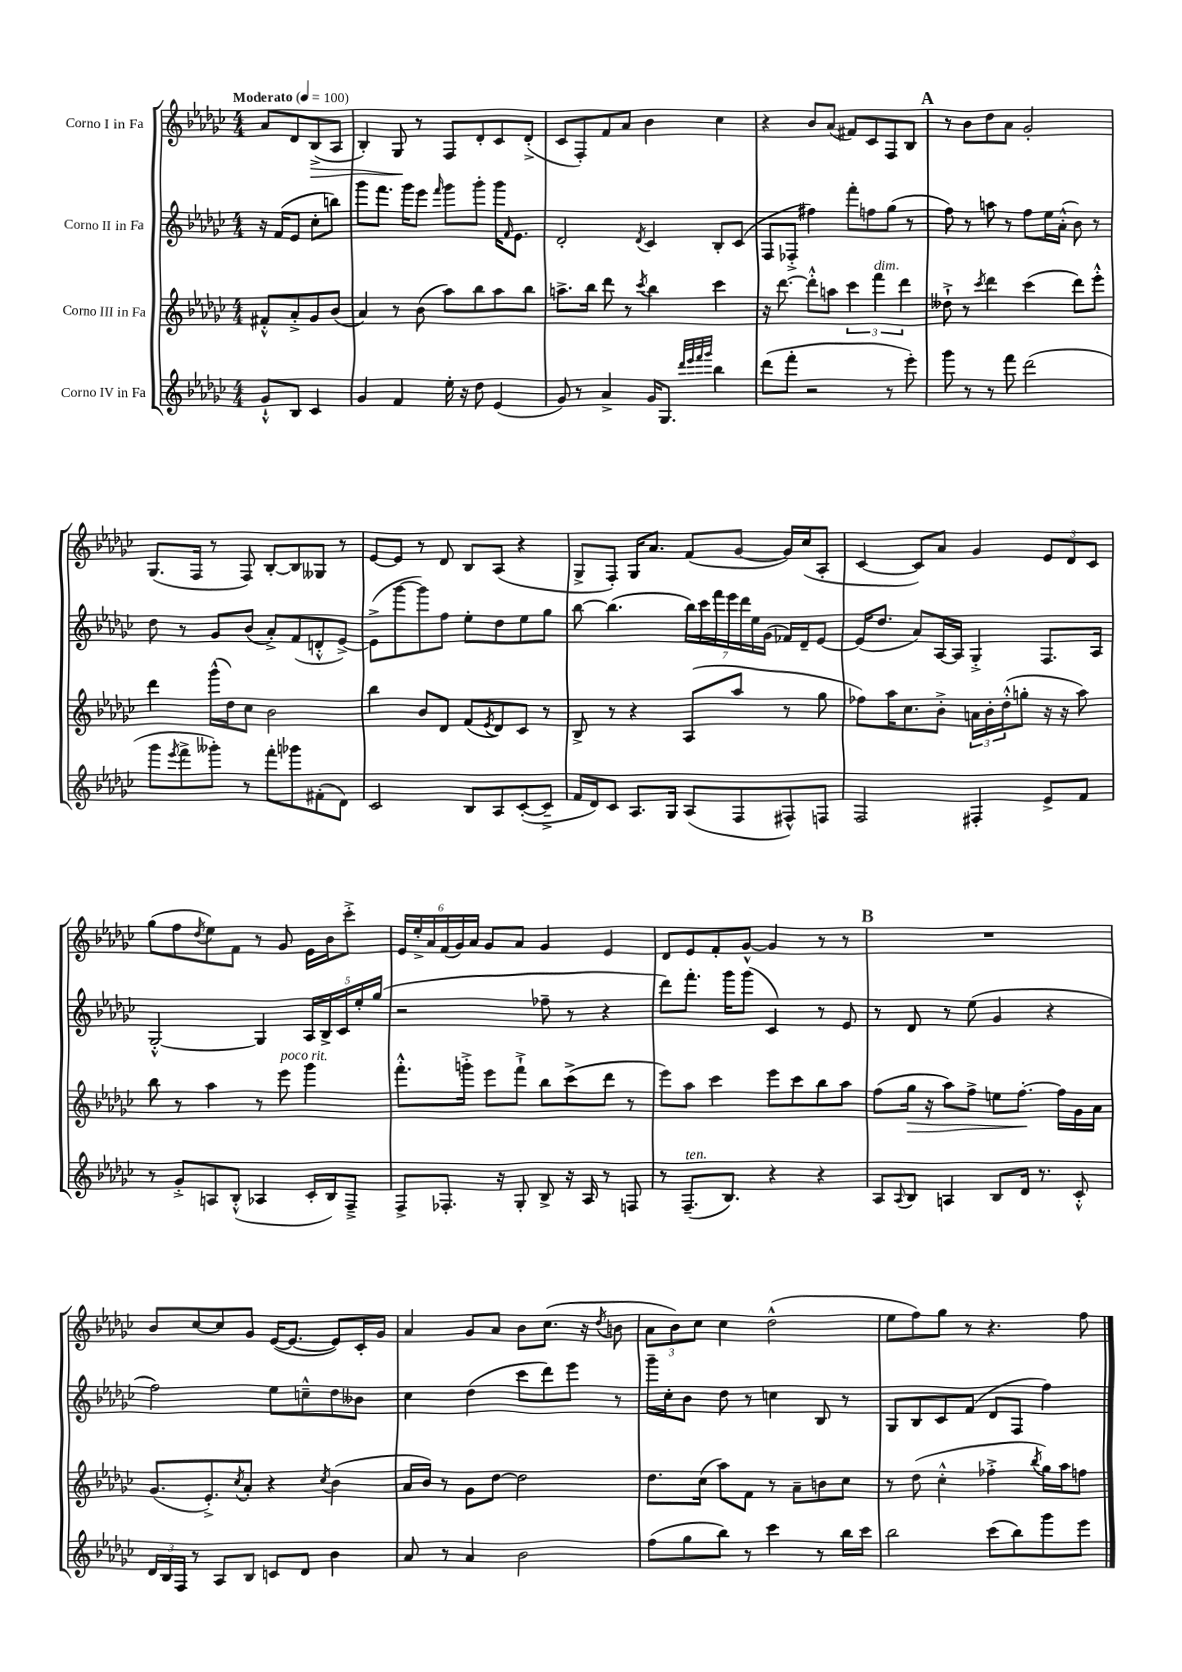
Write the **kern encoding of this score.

**kern	**kern	**kern	**kern
*staff4	*staff3	*staff2	*staff1
*clefG2	*clefG2	*clefG2	*clefG2
*k[b-e-a-d-g-c-]	*k[b-e-a-d-g-c-]	*k[b-e-a-d-g-c-]	*k[b-e-a-d-g-c-]
*M4/4	*M4/4	*M4/4	*M4/4
*MM100	*MM100	*MM100	*MM100
8g-`^^	8f#'^^	16r	8a-
.	.	(16f	.
8B-	8a-'^	8e-	8d-
4c-	8g-	8cc-'	(8B-^
.	(8b-	8bb)	8A-
=	=	=	=
4g-	4a-)	8ggg-	4B-')
.	.	8.fff	.
4f	8r	.	8G-
.	.	16ggg-	.
.	(8b-	8eee-	8r
.	.	16qqfff	.
16ee-'	8aa-)	8ggg-	8F
16r	.	.	.
8dd-	8bb-	8ggg-'	8d-'
(4e-	8aa-	16ggg-	8c-
.	.	16qqf	.
.	.	8.e-	.
.	8bb-	.	(8d-'^
=	=	=	=
8g-)	8.aa^	2d-'	8c-
8r	.	.	8F')
.	16bb-	.	.
4a-^	8ddd-	.	8f
.	8r	.	8a-
.	8qccc-	8qd-	.
16g-	4bb-	4c-	4b-
8.G-	.	.	.
32qqddd-	.	.	.
32qqeee-	.	.	.
32qqfff	.	.	.
32qqggg-	.	.	.
4bb-	4ccc-	8B-'	4cc-
.	.	(8c-	.
=	=	=	=
(8ddd-	16r	8F	4r
.	[8.ddd-	.	.
8fff'	.	8F-'^	.
2r	8ddd-'^^]	4ff#)	8b-
.	8aa	.	(8a-
.	6ccc-	8fff'	8f#)
.	.	8ff	8c-
.	6fff	.	.
8r	.	(8gg-	8F
.	6ddd-	.	.
8eee-')	.	8r	8B-
=	=	=	=
8ggg-	8dd--`^	8ff)	8r
8r	8r	8r	8b-
.	8qccc-	.	.
8r	4ddd-	8aa	8dd-
8fff	.	8r	8a-
(2ddd-	(4ccc-	8ff	2g-'
.	.	16ee-	.
.	.	(16a-'^^	.
.	8ddd-)	8b-)	.
.	8eee-'^^	8r	.
=	=	=	=
8ggg-	4ddd-	8dd-	(8.G-
8qeee-	.	.	.
8fff^	.	8r	.
.	.	.	16F
8ggg--')	(16ggg-^^	8g-	8r
.	16dd-)	.	.
8r	8cc-	(8b-	8F)
8fff'	2b-	8a-'^)	[8B-'
8ggg-	.	(8f	8B-]
(8f#'	.	8d'^^	8G--
8d-)	.	[8e-^)	8r
=	=	=	=
2c-	4bb-	(8e-^]	[8e-
.	.	[8ggg-	8e-]
.	8b-	8ggg-])	8r
.	8d-	8ff	8d-
8B-	(8f	8ee-'	8B-
.	8qe-	.	.
8A-	8d-)	8dd-	(8A-
([8c-'	8c-	8ee-	4r
8c-~^]	8r	8gg-	.
=	=	=	=
16f	8B-^	[8bb-	8G-^
16d-)	.	.	.
8c-	8r	(4.bb-]	8F')
8.A-	4r	.	16G-
.	.	.	8.a-
16G-	.	.	.
(8A-	(8A-	28bb-)	(8f
.	.	28ccc-	.
.	.	28fff	.
.	.	28eee-	.
8F	8aa-	.	[8g-
.	.	28ddd-	.
.	.	28ee-	.
.	.	(28g-	.
8F#^^)	8r	16f-)	16g-])
.	.	16d-~	(16cc-
8F	8gg-	[8e-	8A-'
=	=	=	=
2F	8ff-)	(16e-]	[4c-
.	.	8.dd-	.
.	16aa-	.	.
.	8.cc-	.	.
.	.	8a-)	8c-])
.	8b-'^	[16A-	8a-
.	.	16A-]	.
4F#'	24a	4G-'^	4g-
.	24b-'	.	.
.	(24dd-'^^	.	.
.	8gg'	.	.
8e-^	16r	8.F	12e-
.	16r	.	.
.	.	.	12d-
8f	8aa-)	.	.
.	.	.	12c-
.	.	16A-	.
=	=	=	=
8r	8bb-	[2G-'^^	(8gg-
8g-'^	8r	.	8ff
.	.	.	8qdd-
8A	4aa-	.	8ee-)
(8B-'^^	.	.	8f
4A-	8r	4G-]	8r
.	8eee-	.	8g-
16c-'	4ggg-	20A-	16e-
.	.	20B-^	.
16B-)	.	.	16b-
.	.	20c-	.
8F~^	.	.	8ccc-'^
.	.	20ee-'	.
.	.	(20gg-	.
=	=	=	=
8F^	8.fff'^^	2r	24e-
.	.	.	24ee-'^
.	.	.	24a-
8.F-'	.	.	(24f
.	.	.	24g-)
.	16ggg'^	.	.
.	.	.	24a-
.	8eee-	.	8g-
16r	.	.	.
8G-'	8fff`^	.	8a-
8B-^	8bb-	8ff-~	4g-
16r	(8ccc-^	8r	.
16A-	.	.	.
8r	8ddd-	4r	4e-
8F	8r	.	.
=	=	=	=
8r	8eee-)	8ddd-)	8d-
(8.F~	8aa-	8.fff'	8e-
.	4ccc-	.	8f'
8.B-)	.	16ggg-	.
.	.	(8ggg-	[8g-^^
4r	8eee-	4c-)	4g-]
.	8ccc-	.	.
4r	8bb-	8r	8r
.	8aa-	8e-	8r
=	=	=	=
8A-	(8ff	8r	1r
8qqA-	.	.	.
8B-	16gg-	8d-	.
.	16r	.	.
4A	8aa-)	8r	.
.	8ff^	(8ee-	.
8B-	8ee	4g-	.
16d-	[8.ff'	.	.
8.r	.	.	.
.	.	4r	.
.	16ff]	.	.
8c-'^^	16g-	.	.
.	16a-	.	.
=	=	=	=
24d-	(8.g-	2ff)	8b-
24B-	.	.	.
24F	.	.	.
8r	.	.	[8cc-
.	8.e-'^)	.	.
8A-	.	.	8cc-]
.	8qcc-	.	.
8B-	8a-'	.	8g-
8c	4r	8ee-	([16e-
.	.	.	8.e-_
8d-	.	8cc~^^	.
.	8qcc-	.	.
4b-	(4b-	8dd-	8e-])
.	.	8b--	16c-'
.	.	.	16g-
=	=	=	=
8a-	16a-	4cc-	4a-
.	16b-)	.	.
8r	8r	.	.
4a-	8g-	(4dd-	8g-
.	[8dd-	.	8a-
2b-	2dd-]	8ccc-	8b-
.	.	8ddd-)	(8.cc-
.	.	8eee-	.
.	.	.	16r
.	.	.	8qdd-
.	.	8r	8b
=	=	=	=
(8ff	8.dd-	16ggg-~	12a-
.	.	16cc-'	.
.	.	.	12b-)
8gg-	.	8b-	.
.	.	.	12cc-
.	(16cc-	.	.
8bb-)	8aa-)	8dd-	4cc-
8r	8f	8r	.
4ccc-	8r	4cc	(2dd-^^
.	8a-~	.	.
8r	8b	8B-	.
16bb-	8cc-	8r	.
16ccc-	.	.	.
=	=	=	=
2bb-	8r	8G-	8ee-
.	(8dd-	8B-	8ff)
.	4cc-'^^	8c-	8gg-
.	.	(8f	8r
(8ccc-	4ff-'^	8d-	4.r
8bb-)	.	8F	.
.	8qbb-	.	.
8ggg-	16gg-)	4ff)	.
.	16aa-	.	.
8eee-	8ff	.	8ff
==	==	==	==
*-	*-	*-	*-
